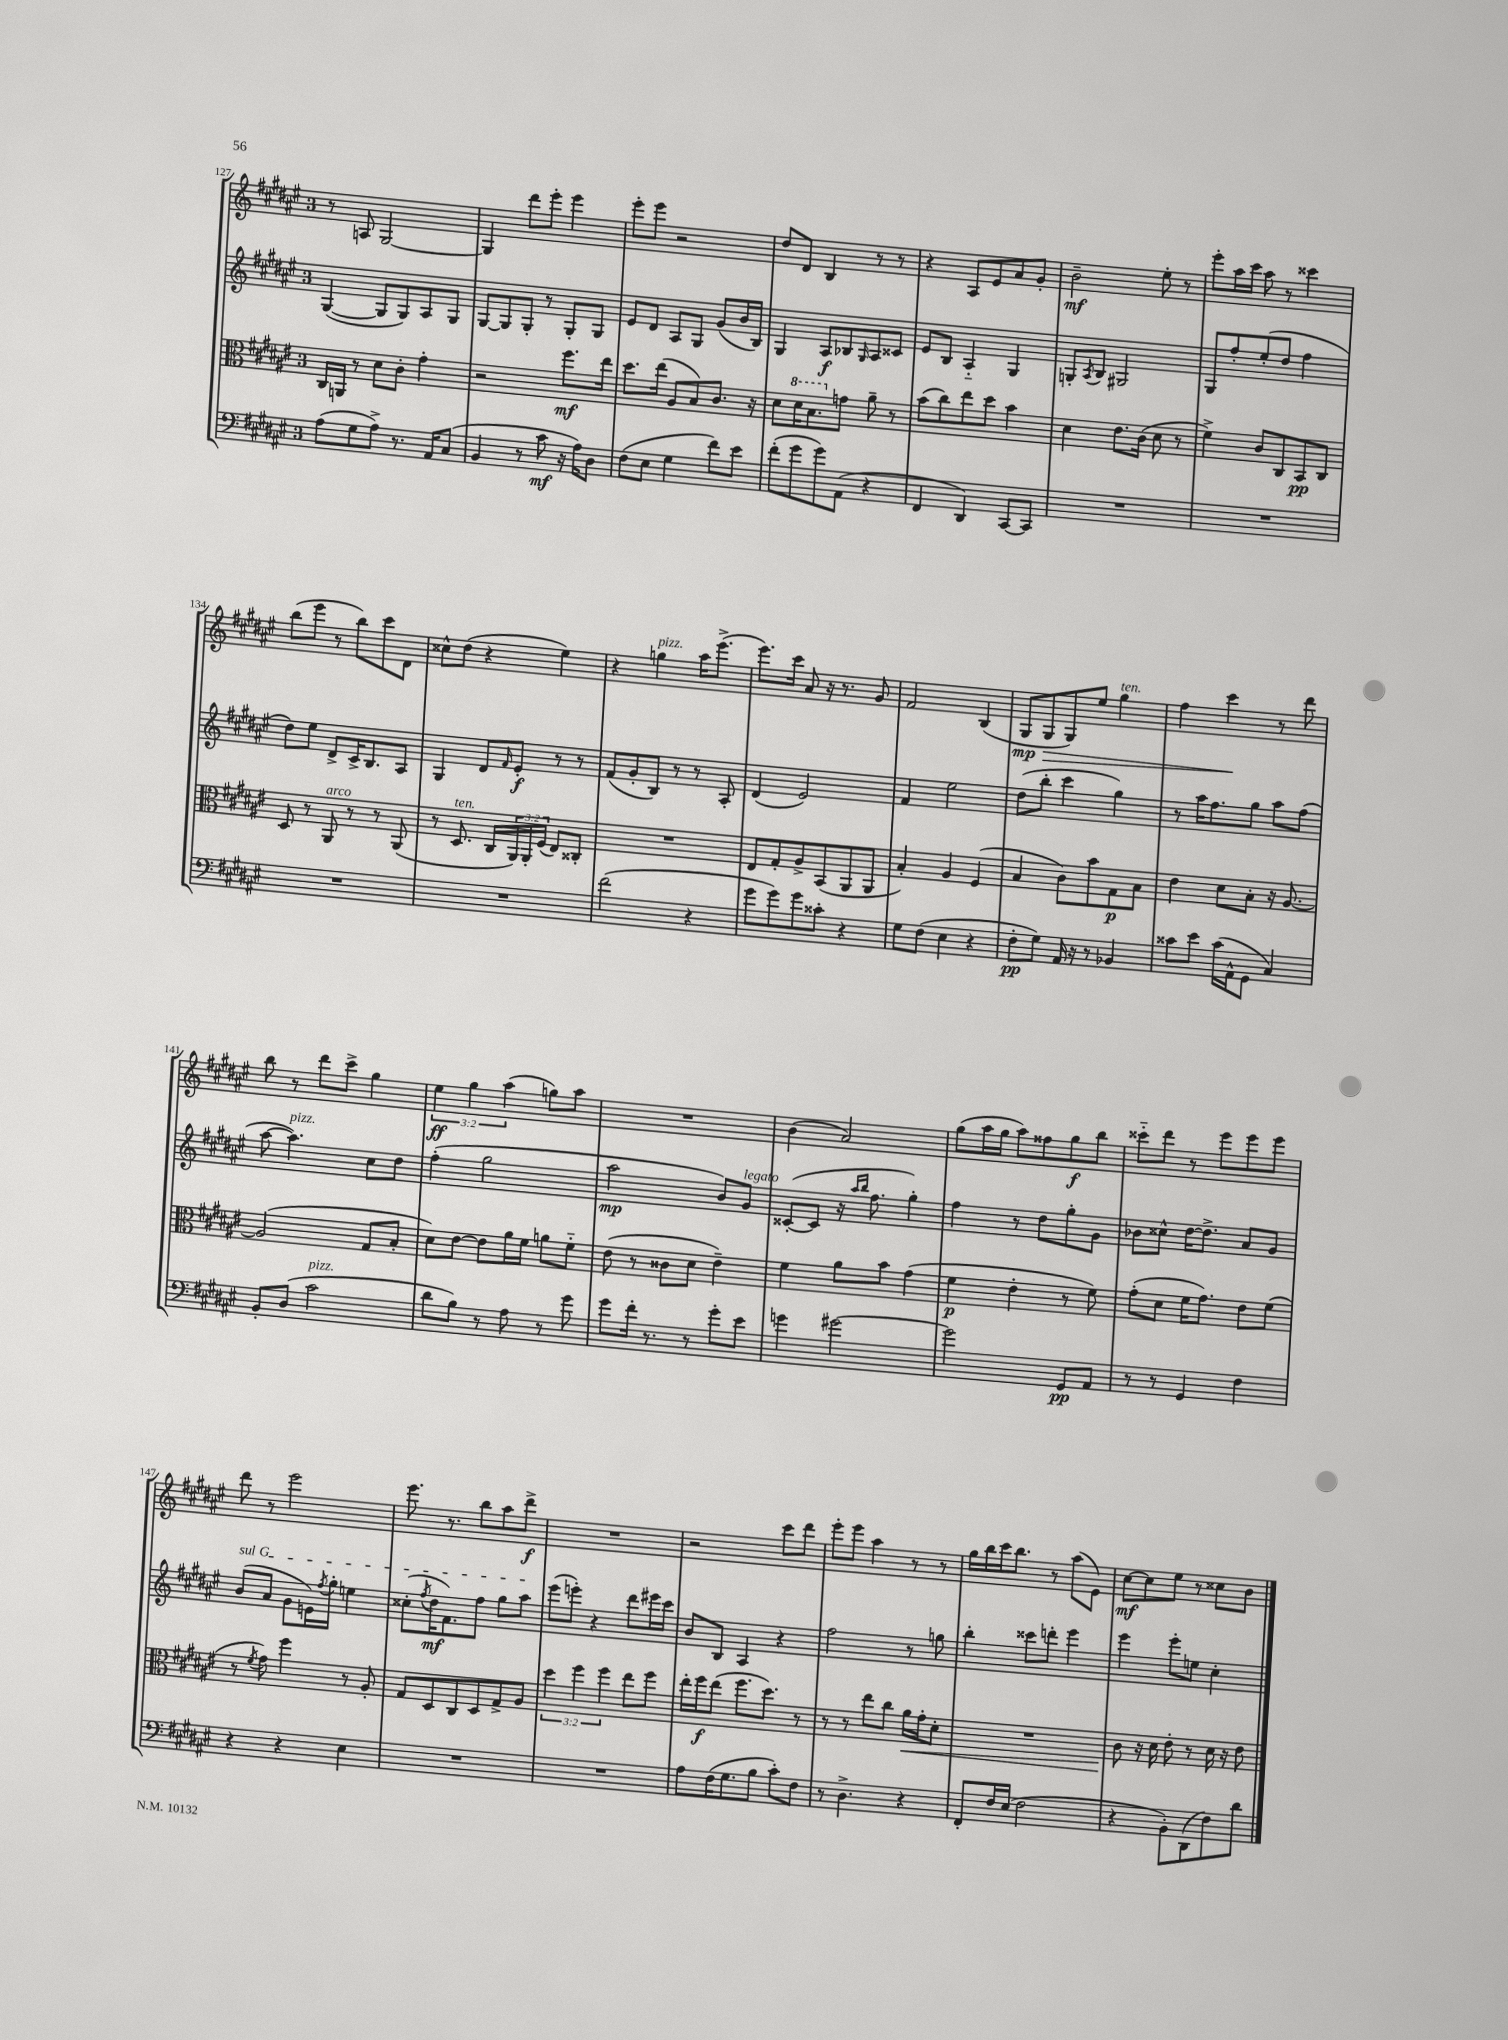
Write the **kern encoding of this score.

**kern	**dynam	**kern	**dynam	**kern	**dynam	**kern	**dynam
*part4	*part4	*part3	*part3	*part2	*part2	*part1	*part1
*staff4	*staff4	*staff3	*staff3	*staff2	*staff2	*staff1	*staff1
*clefF4	*	*clefC3	*	*clefG2	*	*clefG2	*
*k[f#c#g#d#a#e#]	*	*k[f#c#g#d#a#e#]	*	*k[f#c#g#d#a#e#]	*	*k[f#c#g#d#a#e#]	*
*M3/4	*	*M3/4	*	*M3/4	*	*M3/4	*
=127	=127	=127	=127	=127	=127	=127	=127
(8A#\L	.	16C#/LL	.	([4G#/	.	8r	.
.	.	16AAn/JJ	.	.	.	.	.
8G#\	.	8r	.	.	.	8An/	.
8A#^\J)	.	8d#\L	.	8G#/L]	.	[2G#/	.
8.r	.	8c#'\J	.	8G#/)	.	.	.
.	.	4g#'\	.	8A#/	.	.	.
16AA#/KL	.	.	.	.	.	.	.
(8C#/J	.	.	.	8G#/J	.	.	.
=128	=128	=128	=128	=128	=128	=128	=128
4BB/	.	2r	.	[8G#/L	.	4G#/]	.
.	.	.	.	8G#/]	.	.	.
8r	.	.	.	8G#'/J	.	8ddd#\L	.
8c#\	mf	.	.	8r	.	8eee#'\J	.
16r	.	8.ff#\L	mf	8G#'/L	.	4eee#\	.
16A#\KL)	.	.	.	.	.	.	.
8D#\J	.	.	.	8G#/J	.	.	.
.	.	16ee#\Jk	.	.	.	.	.
=129	=129	=129	=129	=129	=129	=129	=129
(8F#\L	.	8.dd#\L	.	8e#/L	.	8eee#'\L	.
8E#\J	.	.	.	8d#/J	.	8eee#\J	.
.	.	(16ee#\Jk	.	.	.	.	.
4G#\	.	8A#/L	.	8A#/L	.	2r	.
.	.	8B/)	.	8G#/J	.	.	.
8f#\L)	.	8.c#/J	.	(8g#/L	.	.	.
8e#\J	.	.	.	16b/L	.	.	.
.	.	16r	.	16B/JJ)	.	.	.
=130	=130	=130	=130	=130	=130	=130	=130
(8f#'\L	.	8d#\L	.	4G#/	.	8dd#/L	.
*	*	*8va	*	*	*	*	*
8g#\	.	16dd#\K	.	.	.	8d#/J	.
.	.	8.b\	.	.	.	.	.
8g#\)	.	.	.	8A#/L	f	4B/	.
*	*	*X8va	*	*	*	*	*
(8AA#\J	.	8gn\J	.	8B-X/	.	.	.
.	.	.	.	16qqG#/	.	.	.
4r	.	8a#~\	.	8A#/	.	8r	.
.	.	8r	.	8c##X/J	.	8r	.
=131	=131	=131	=131	=131	=131	=131	=131
4FF#/	.	(8b\L	.	8e#/L	.	4r	.
.	.	8cc#\)	.	8B/J	.	.	.
4DD#/)	.	8ee#\	.	4A#/	.	8A#/L	.
.	.	8dd#\J	.	.	.	8e#/	.
[8CC#/L	.	4b\	.	4G#/	.	8a#/	.
8CC#/J]	.	.	.	.	.	8g#'/J	.
=132	=132	=132	=132	=132	=132	=132	=132
2.r	.	4d#\	.	8Gn'/L	.	2b~\	mf
.	.	.	.	8qA#/	.	.	.
.	.	.	.	8B/J	.	.	.
.	.	8.e#\L	.	2G#X/	.	.	.
.	.	(16c#\Jk	.	.	.	.	.
.	.	8d#\	.	.	.	8ee#'\	.
.	.	8r	.	.	.	8r	.
=133	=133	=133	=133	=133	=133	=133	=133
2.r	.	4f#^\)	.	8G#/L	.	8eee#'\L	.
.	.	.	.	8ff#'/	.	16aa#\L	.
.	.	.	.	.	.	16ccc#\JJ	.
.	.	8c#/L	.	(8ee#'/	.	8aa#\	.
.	.	8C#/	.	8dd#/J	.	8r	.
.	.	8BB/	pp	4ff#\	.	4ccc##X\	.
.	.	8C#/J	.	.	.	.	.
!!LO:LB:g=z
=134	=134	=134	=134	=134	=134	=134	=134
2.r	.	8D#/	.	8dd#\L)	.	(8bb\L	.
.	.	8r	.	8ee#\J	.	8eee#\J	.
!	!	!LO:TX:a:i:t=arco	!	!	!	!	!
.	.	8AA#/	.	8d#^/L	.	8r	.
.	.	8r	.	16c#^/K	.	8bb\L)	.
.	.	.	.	8.B/	.	.	.
.	.	8r	.	.	.	8ccc#\	.
.	.	(8AA#/	.	8A#/J	.	8d#\J	.
=135	=135	=135	=135	=135	=135	=135	=135
2.r	.	8r	.	4G#/	.	8cc##X^^\L	.
!	!	!LO:TX:a:i:t=ten.	!	!	!	!	!
.	.	8.D#/	.	.	.	(8dd#\J	.
.	.	.	.	8d#/L	.	4r	.
.	.	16C#/LL	.	.	.	.	.
.	.	.	.	16qqf#/	.	.	.
.	.	24AA#/)	.	8e#'/J	f	.	.
.	.	24AA#'/	.	.	.	.	.
.	.	(24F#/JJ	.	.	.	.	.
.	.	8E#/L)	.	8r	.	4ee#\)	.
.	.	8C##X'/J	.	8r	.	.	.
=136	=136	=136	=136	=136	=136	=136	=136
(2f#\	.	2.r	.	(8f#/L	.	4r	.
.	.	.	.	8g#'/	.	.	.
!	!	!	!	!	!	!LO:TX:a:i:t=pizz.	!
.	.	.	.	8B/J)	.	4ggn\	.
.	.	.	.	8r	.	.	.
4r	.	.	.	8r	.	16aa#\KL	.
.	.	.	.	.	.	(8.eee#^\J	.
.	.	.	.	8A#'/	.	.	.
=137	=137	=137	=137	=137	=137	=137	=137
8g#\L	.	8E#/L	.	(4d#/	.	8.eee#\L)	.
8g#\)	.	8G#'/	.	.	.	.	.
.	.	.	.	.	.	16ccc#\Jk	.
8g#\	.	8A#^/	.	2e#/)	.	8a#/	.
8c##X'\J	.	(8BB/	.	.	.	16r	.
.	.	.	.	.	.	8.r	.
4r	.	8AA#/	.	.	.	.	.
.	.	8AA#/J	.	.	.	8g#/	.
=138	=138	=138	=138	=138	=138	=138	=138
8G#\L	.	4B'/)	.	4f#/	.	2f#/	.
(8F#\J	.	.	.	.	.	.	.
4E#\	.	4A#/	.	2ee#\	.	.	.
4r	.	(4F#/	.	.	.	(4B/	.
=139	=139	=139	=139	=139	=139	=139	=139
8F#'\L	pp	4B/	.	(8dd#\L	.	8G#/L	mp
!	!	!	!	!	!	!	!LO:HP:b
8G#\J)	.	.	.	8bb'\J	.	8G#/	>
16AA#/	.	8c#\L)	.	4ccc#\	.	8G#/)	.
16r	.	.	.	.	.	.	.
8r	.	8b\	.	.	.	8ee#/J	.
!	!	!	!	!	!	!LO:TX:a:i:t=ten.	!
4BB-X/	.	8G#\	p	4gg#\)	.	4gg#\	.
.	.	8B\J	.	.	.	.	.
=140	=140	=140	=140	=140	=140	=140	=140
8c##X\L	.	4e#\	.	8r	.	4ff#\	.
8e#\J	.	.	.	16aa#\KL	.	.	.
.	.	.	.	8.ff#\	.	.	.
(16c##\LL	.	8d#\L	.	.	.	4ccc#\	.
16AA#^^\J	.	.	.	.	.	.	.
8GG#\J	.	8B'\J	.	8gg#\J	.	.	.
4C#/)	.	16r	.	8aa#\L	.	8r	]
.	.	[8.A#/	.	.	.	.	.
.	.	.	.	(8ff#\J	.	8ddd#\	.
!!LO:LB:g=z
=141	=141	=141	=141	=141	=141	=141	=141
8BB'/L	.	(2A#/]	.	[8aa#\	.	8bb\	.
!	!	!	!	!LO:TX:a:i:t=pizz.	!	!	!
(8D#/J	.	.	.	4.aa#\])	.	8r	.
!LO:TX:a:i:t=pizz.	!	!	!	!	!	!	!
2c#\	.	.	.	.	.	8ddd#\L	.
.	.	.	.	.	.	8ccc#^\J	.
.	.	8G#/L	.	8cc#\L	.	4gg#\	.
.	.	8B'/J	.	8dd#\J	.	.	.
=142	=142	=142	=142	=142	=142	=142	=142
8d#\L	.	8d#\L)	.	(4ff#'\	.	6ee#\	ff
8B\J)	.	[8e#\J	.	.	.	.	.
.	.	.	.	.	.	6gg#\	.
8r	.	8e#\L]	.	2gg#\	.	.	.
.	.	.	.	.	.	(6aa#\	.
8A#\	.	16a#\L	.	.	.	.	.
.	.	16f#\JJ	.	.	.	.	.
8r	.	8an\L	.	.	.	8ggn\L)	.
8g#\	.	8f#\J	.	.	.	8aa#\J	.
=143	=143	=143	=143	=143	=143	=143	=143
8g#\L	.	(8e#\	.	2aa#\	mp	2.r	.
16f#'\Jk	.	8r	.	.	.	.	.
8.r	.	.	.	.	.	.	.
.	.	8c##X\L	.	.	.	.	.
8r	.	8d#\J	.	.	.	.	.
8g#'\L	.	4e#~\)	.	8b/L)	.	.	.
!	!	!	!	!LO:TX:a:i:t=legato	!	!	!
8e#\J	.	.	.	8g#/J	.	.	.
=144	=144	=144	=144	=144	=144	=144	=144
4gn\	.	4f#\	.	([8c##X'/L	.	(4b\	.
.	.	.	.	8c##/J]	.	.	.
[2g#X\	.	8a#\L	.	16r	.	2a#/)	.
.	.	.	.	16qqaa#/LL	.	.	.
.	.	.	.	16qqbb/JJ	.	.	.
.	.	.	.	8.ff#\	.	.	.
.	.	8b\J	.	.	.	.	.
.	.	(4g#\	.	4gg#'\)	.	.	.
=145	=145	=145	=145	=145	=145	=145	=145
2g#\]	.	4f#\	p	4ff#\	.	(8gg#\L	.
.	.	.	.	.	.	16aa#\L	.
.	.	.	.	.	.	16gg#\JJ	.
.	.	4e#'\	.	8r	.	8aa#\L)	.
.	.	.	.	8dd#\L	.	8ff##X\	.
8GG#/L	pp	8r	.	8gg#'\	.	8gg#\	f
8AA#/J	.	8f#\)	.	8g#\J	.	8bb\J	.
=146	=146	=146	=146	=146	=146	=146	=146
8r	.	(8g#'\L	.	8b-X\L	.	8ccc##X\L	.
8r	.	8d#\J	.	8cc##X^^\J	.	8ddd#\J	.
4GG#/	.	16f#\KL	.	[16dd#\KL	.	8r	.
.	.	8.g#\J)	.	8.dd#^\J]	.	.	.
.	.	.	.	.	.	8eee#\L	.
4F#\	.	8e#\L	.	8a#/L	.	8eee#\	.
.	.	(8f#\J	.	8g#/J	.	8eee#\J	.
!!LO:LB:g=z
=147	=147	=147	=147	=147	=147	=147	=147
!	!	!	!	!LO:TX:a:i:t=sul G	!	!	!
4r	.	8r	.	(8b/L	.	8ddd#\	.
.	.	8qf#/	.	.	.	.	.
.	.	8g#\)	.	8a#/J	.	8r	.
4r	.	4ff#\	.	8g#\L	.	2eee#\	.
.	.	.	.	16en\L)	.	.	.
.	.	.	.	8qff#/	.	.	.
.	.	.	.	16gg#'\JJ	.	.	.
4E#\	.	8r	.	4een\	.	.	.
.	.	8A#'/	.	.	.	.	.
=148	=148	=148	=148	=148	=148	=148	=148
2.r	.	8G#/L	.	(8cc##X'\L	.	8.eee#\	.
.	.	.	.	8qff#/	.	.	.
.	.	8D#/	.	16dd#\K	mf	.	.
.	.	.	.	8.f#\)	.	8.r	.
.	.	8C#/	.	.	.	.	.
.	.	8D#/	.	8ff#\J	.	8bb\L	.
.	.	8G#^/	.	8gg#\L	.	8aa#\	.
.	.	8A#/J	.	8aa#\J	.	8ddd#^\J	f
=149	=149	=149	=149	=149	=149	=149	=149
2.r	.	6dd#\	.	(8eee#\L	.	2.r	.
.	.	.	.	8eeen'\J)	.	.	.
.	.	6ff#\	.	.	.	.	.
.	.	.	.	4r	.	.	.
.	.	6ff#\	.	.	.	.	.
.	.	8ee#\L	.	8ddd#\L	.	.	.
.	.	8ff#\J	.	16eee#X\L	.	.	.
.	.	.	.	16ccc#\JJ	.	.	.
=150	=150	=150	=150	=150	=150	=150	=150
8A#\L	.	16ee#'\LL	.	8b/L	.	2r	.
.	.	16ff#\J	f	.	.	.	.
(16F#\K	.	(8ee#\J	.	8B/J	.	.	.
8.G#\	.	.	.	.	.	.	.
.	.	8.ff#\L	.	4A#/	.	.	.
8B\J	.	.	.	.	.	.	.
.	.	8.dd#\J)	.	.	.	.	.
8c#'\L)	.	.	.	4r	.	8ccc#\L	.
8F#\J	.	8r	.	.	.	8ddd#\J	.
=151	=151	=151	=151	=151	=151	=151	=151
8r	.	8r	.	2ff#\	.	8eee#'\L	.
4.D#^\	.	8r	.	.	.	8eee#\J	.
.	.	8ee#\L	.	.	.	4aa#\	.
.	.	8cc#\J	.	.	.	.	.
!	!	!	!LO:HP:b	!	!	!	!
4r	.	16a#\LL	<	8r	.	8r	.
.	.	16g#'\J	.	.	.	.	.
.	.	8d#'\J	.	8ggn\	.	8r	.
=152	=152	=152	=152	=152	=152	=152	=152
8FF#'/L	.	2.r	.	4bb'\	.	16gg#\LL	.
.	.	.	.	.	.	16bb\	.
16F#/L	.	.	.	.	.	16ccc#\J	.
(16E#/JJ	.	.	.	.	.	8.bb\J	.
2F#\	.	.	.	8ccc##X\L	.	.	.
.	.	.	.	8dddn'\J	.	8r	.
.	.	.	.	4eee#\	.	(8aa#\L	.
.	.	.	.	.	.	8e#\J)	.
=153	=153	=153	=153	=153	=153	=153	=153
4r	.	8c#\	.	4eee#\	.	[8cc#\L	mf
.	.	16r	[	.	.	8cc#\]	.
.	.	16d#\	.	.	.	.	.
8BB'\L)	.	8e#'\	.	8eee#'\L	.	8ee#\J	.
(8DD#\	.	8r	.	8een\J	.	8r	.
8F#\)	.	16d#\	.	4cc#'\	.	8cc##X\L	.
.	.	16r	.	.	.	.	.
8d#\J	.	8e#\	.	.	.	8b\J	.
==	==	==	==	==	==	==	==
*-	*-	*-	*-	*-	*-	*-	*-
